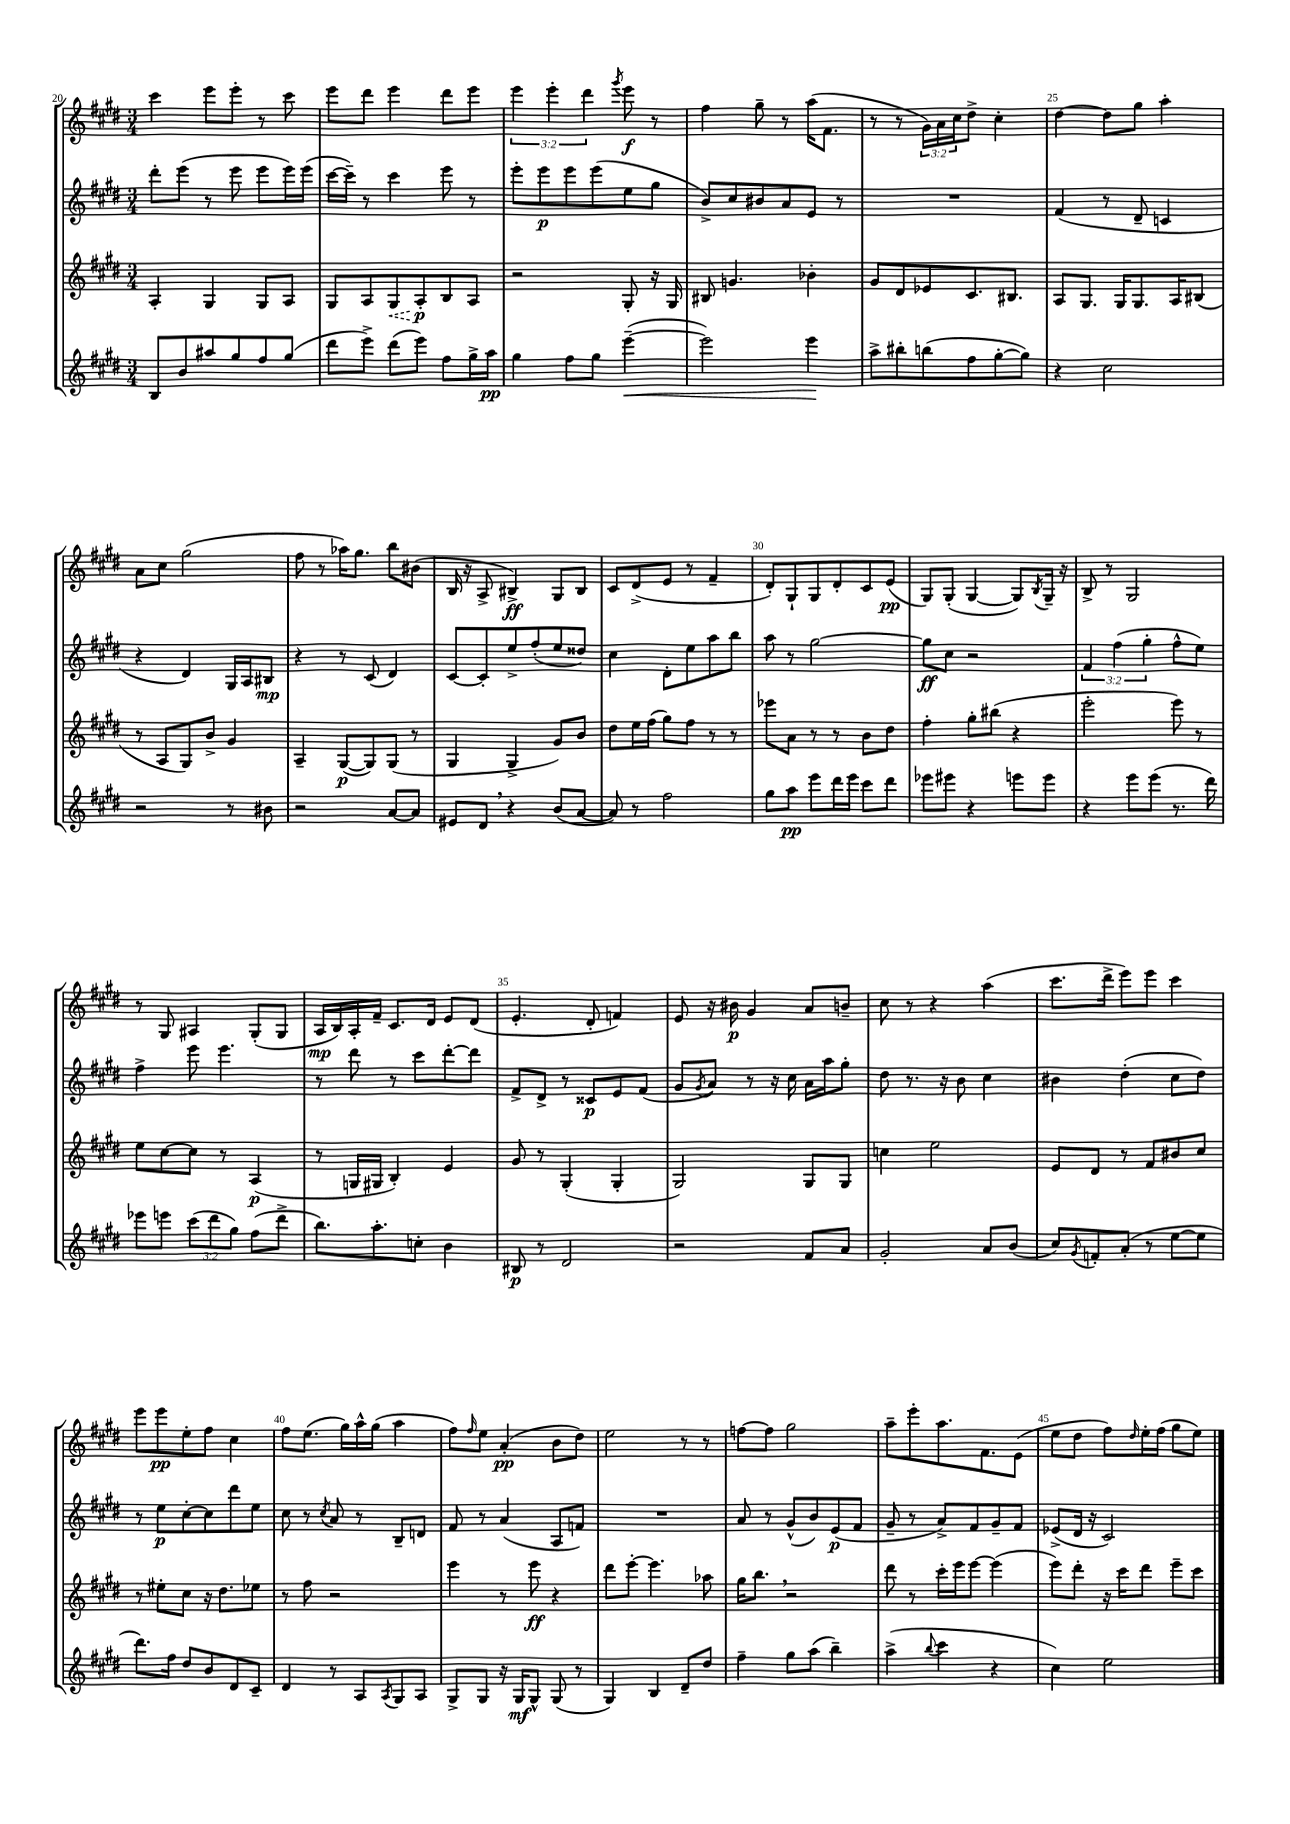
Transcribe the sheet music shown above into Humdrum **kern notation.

**kern	**dynam	**kern	**dynam	**kern	**dynam	**kern	**dynam
*part4	*part4	*part3	*part3	*part2	*part2	*part1	*part1
*staff4	*staff4	*staff3	*staff3	*staff2	*staff2	*staff1	*staff1
*clefG2	*	*clefG2	*	*clefG2	*	*clefG2	*
*k[f#c#g#d#]	*	*k[f#c#g#d#]	*	*k[f#c#g#d#]	*	*k[f#c#g#d#]	*
*M3/4	*	*M3/4	*	*M3/4	*	*M3/4	*
=20	=20	=20	=20	=20	=20	=20	=20
8B/L	.	4A'/	.	8ddd#'\L	.	4ccc#\	.
8b/	.	.	.	(8eee\J	.	.	.
8aa#X/	.	4G#/	.	8r	.	8eee\L	.
8gg#/	.	.	.	8eee\	.	8eee'\J	.
8ff#/	.	8G#/L	.	8eee\L	.	8r	.
(8gg#/J	.	8A/J	.	16eee\L)	.	8ccc#\	.
.	.	.	.	(16eee\JJ	.	.	.
=21	=21	=21	=21	=21	=21	=21	=21
8ddd#\L	.	8G#/L	.	[16ccc#\LL	.	8eee\L	.
.	.	.	.	16ccc#~\JJ])	.	.	.
8eee^\J)	.	8A/	.	8r	.	8ddd#\J	.
!	!	!	!LO:HP:b	!	!	!	!
(8ddd#\L	.	8G#/	<	4ccc#\	.	4eee\	.
8eee\J)	.	8A'/	p	.	.	.	.
8ff#\L	.	8B/	[	8eee\	.	8ddd#\L	.
16gg#^\L	.	8A/J	.	8r	.	8eee\J	.
16aa\JJ	pp	.	.	.	.	.	.
=22	=22	=22	=22	=22	=22	=22	=22
4gg#\	.	2r	.	8eee'\L	.	6eee\	.
.	.	.	.	8eee\	p	.	.
.	.	.	.	.	.	6eee'\	.
8ff#\L	.	.	.	8eee\	.	.	.
.	.	.	.	.	.	6ddd#\	.
8gg#\J	.	.	.	(8eee\	.	.	.
.	.	.	.	.	.	8qggg#/	.
!	!LO:HP:b	!	!	!	!	!	!
([4eee~\	<	8G#'/	.	8ee\	.	8eee\	f
.	.	16r	.	8gg#\J	.	8r	.
.	.	16G#/	.	.	.	.	.
=23	=23	=23	=23	=23	=23	=23	=23
2eee\])	.	8B#X/	.	8b^/L)	.	4ff#\	.
.	.	4.gn/	.	8cc#/	.	.	.
.	.	.	.	8b#X/	.	8gg#~\	.
.	.	.	.	8a/	.	8r	.
4eee\	.	4b-X'\	.	8e/J	.	(16aa\KL	.
.	.	.	.	.	.	8.f#\J	.
.	.	.	.	8r	.	.	.
.	[	.	.	.	.	.	.
=24	=24	=24	=24	=24	=24	=24	=24
8aa^\L	.	8g#/L	.	2.r	.	8r	.
8bb#X'\	.	8d#/	.	.	.	8r	.
(8bbn\	.	8e-X/	.	.	.	24g#\LL)	.
.	.	.	.	.	.	24a\	.
.	.	.	.	.	.	24cc#\J	.
8ff#\	.	8.c#/	.	.	.	8dd#^\J	.
[8gg#'\	.	.	.	.	.	4cc#'\	.
.	.	8.B#X/J	.	.	.	.	.
8gg#\J])	.	.	.	.	.	.	.
=25	=25	=25	=25	=25	=25	=25	=25
4r	.	8A/L	.	(4f#/	.	[4dd#\	.
.	.	8.G#/J	.	.	.	.	.
2cc#\	.	.	.	8r	.	8dd#\L]	.
.	.	16G#/KL	.	.	.	.	.
.	.	8.G#/	.	8d#~/	.	8gg#\J	.
.	.	.	.	4cn/	.	4aa'\	.
.	.	16A/K	.	.	.	.	.
.	.	(8B#X/J	.	.	.	.	.
!!LO:LB:g=z
=26	=26	=26	=26	=26	=26	=26	=26
2r	.	8r	.	4r	.	8a\L	.
.	.	8A/L	.	.	.	8cc#\J	.
.	.	8G#/)	.	4d#/)	.	(2gg#\	.
.	.	8b^/J	.	.	.	.	.
8r	.	4g#/	.	16G#/LL	.	.	.
.	.	.	.	16A/J	.	.	.
8b#X\	.	.	.	8B#X/J	mp	.	.
=27	=27	=27	=27	=27	=27	=27	=27
2r	.	4A~/	.	4r	.	8ff#\	.
.	.	.	.	.	.	8r	.
.	.	([8G#/L	p	8r	.	16aa-X\KL)	.
.	.	.	.	.	.	8.gg#\J	.
.	.	8G#/])	.	(8c#/	.	.	.
[8a/L	.	(8G#/J	.	4d#/)	.	8bb\L	.
8a/J]	.	8r	.	.	.	(8b#X\J	.
=28	=28	=28	=28	=28	=28	=28	=28
8e#X/L	.	4G#/	.	[8c#/L	.	16B/	.
.	.	.	.	.	.	16r	.
8d#,/J	.	.	.	8c#'/]	.	8A^/	.
4r	.	4G#^/	.	8ee^/	.	4B#X^/)	ff
.	.	.	.	(8ff#'/	.	.	.
(8b/L	.	8g#/L)	.	8ee/	.	8G#/L	.
[8a/J	.	8b/J	.	8dd##X/J)	.	8B#/J	.
=29	=29	=29	=29	=29	=29	=29	=29
8a/])	.	8dd#\L	.	4cc#\	.	8c#/L	.
8r	.	16ee\L	.	.	.	(8d#^/	.
.	.	(16ff#\JJ	.	.	.	.	.
2ff#\	.	8gg#\L)	.	8d#'\L	.	8e/J	.
.	.	8ff#\J	.	8ee\	.	8r	.
.	.	8r	.	8aa\	.	4f#~/	.
.	.	8r	.	8bb\J	.	.	.
=30	=30	=30	=30	=30	=30	=30	=30
8gg#\L	.	8eee-X\L	.	8aa\	.	8d#'/L)	.
8aa\J	pp	8a\J	.	8r	.	8G#`/	.
8eee\L	.	8r	.	[2gg#\	.	8G#/	.
16ddd#\L	.	8r	.	.	.	8d#'/	.
16eee\JJ	.	.	.	.	.	.	.
8ccc#\L	.	8b\L	.	.	.	8c#/	.
8ddd#\J	.	8dd#\J	.	.	.	(8e/J	pp
=31	=31	=31	=31	=31	=31	=31	=31
8eee-X\L	.	4ff#'\	.	8gg#\L]	ff	8G#/L)	.
8eee#X\J	.	.	.	8cc#\J	.	(8G#'/J	.
4r	.	8gg#'\L	.	2r	.	[4G#/	.
.	.	(8bb#X\J	.	.	.	.	.
8eeen\L	.	4r	.	.	.	8G#/L])	.
.	.	.	.	.	.	8qB/	.
8eee\J	.	.	.	.	.	16G#~/Jk	.
.	.	.	.	.	.	16r	.
=32	=32	=32	=32	=32	=32	=32	=32
4r	.	2eee'\	.	6f#/	.	8B^/	.
.	.	.	.	.	.	8r	.
.	.	.	.	(6ff#\	.	.	.
8eee\L	.	.	.	.	.	2G#/	.
.	.	.	.	6gg#'\	.	.	.
(8eee\J	.	.	.	.	.	.	.
8.r	.	8eee\)	.	8ff#^^\L	.	.	.
.	.	8r	.	8ee\J)	.	.	.
16ddd#\)	.	.	.	.	.	.	.
!!LO:LB:g=z
=33	=33	=33	=33	=33	=33	=33	=33
8eee-X\L	.	8ee\L	.	4ff#^\	.	8r	.
8eeen\J	.	[8cc#\	.	.	.	8G#/	.
(12ccc#\L	.	8cc#\J]	.	8eee\	.	4A#X/	.
12ddd#\	.	.	.	.	.	.	.
.	.	8r	.	4.eee\	.	.	.
12gg#\J)	.	.	.	.	.	.	.
(8ff#\L	.	(4A/	p	.	.	(8G#'/L	.
8ddd#^\J	.	.	.	.	.	8G#/J	.
=34	=34	=34	=34	=34	=34	=34	=34
8.bb\L)	.	8r	.	8r	.	16A/LL	mp
.	.	.	.	.	.	16B/)	.
.	.	16Gn/LL	.	8ddd#\	.	16A'/	.
8.aa'\	.	16G#X/JJ	.	.	.	16f#~/JJ	.
.	.	4B'/)	.	8r	.	8.c#/L	.
8ccn'\J	.	.	.	8ccc#\L	.	.	.
.	.	.	.	.	.	16d#/Jk	.
4b\	.	4e/	.	[8ddd#'\	.	8e/L	.
.	.	.	.	8ddd#\J]	.	(8d#/J	.
=35	=35	=35	=35	=35	=35	=35	=35
8B#X/	p	8g#/	.	8f#^/L	.	4.e'/	.
8r	.	8r	.	8d#^/J	.	.	.
2d#/	.	(4G#'/	.	8r	.	.	.
.	.	.	.	8c##X/L	p	8d#'/	.
.	.	4G#'/	.	8e/	.	4fn/)	.
.	.	.	.	(8f#/J	.	.	.
=36	=36	=36	=36	=36	=36	=36	=36
2r	.	2G#/)	.	8g#/L	.	8e/	.
.	.	.	.	8qg#/	.	.	.
.	.	.	.	8a/J)	.	16r	.
.	.	.	.	.	.	16b#X\	p
.	.	.	.	8r	.	4g#/	.
.	.	.	.	16r	.	.	.
.	.	.	.	16cc#\	.	.	.
8f#/L	.	8G#/L	.	16a\LL	.	8a/L	.
.	.	.	.	16aa\J	.	.	.
8a/J	.	8G#/J	.	8gg#'\J	.	8bn~/J	.
=37	=37	=37	=37	=37	=37	=37	=37
2g#'/	.	4ccn\	.	8dd#\	.	8cc#\	.
.	.	.	.	8.r	.	8r	.
.	.	2ee\	.	.	.	4r	.
.	.	.	.	16r	.	.	.
.	.	.	.	8b\	.	.	.
8a/L	.	.	.	4cc#\	.	(4aa\	.
(8b/J	.	.	.	.	.	.	.
=38	=38	=38	=38	=38	=38	=38	=38
8cc#/L)	.	8e/L	.	4b#X\	.	8.ccc#\L	.
8qg#/	.	.	.	.	.	.	.
8fn'/	.	8d#/J	.	.	.	.	.
.	.	.	.	.	.	16ddd#^\Jk	.
(8a'/J	.	8r	.	(4dd#'\	.	8eee\L)	.
8r	.	8f#/L	.	.	.	8eee\J	.
[8ee\L	.	8b#X/	.	8cc#\L	.	4ccc#\	.
8ee\J]	.	8cc#/J	.	8dd#\J)	.	.	.
!!LO:LB:g=z
=39	=39	=39	=39	=39	=39	=39	=39
8.ddd#\L)	.	8r	.	8r	.	8eee\L	.
.	.	8ee#X'\L	.	8ee\L	p	8eee\	pp
16ff#\Jk	.	.	.	.	.	.	.
8dd#/L	.	8cc#\J	.	[8cc#'\	.	8ee'\	.
8b/	.	16r	.	8cc#\]	.	8ff#\J	.
.	.	8.dd#\L	.	.	.	.	.
8d#/	.	.	.	8ddd#\	.	4cc#\	.
8c#~/J	.	8ee-X\J	.	8ee\J	.	.	.
=40	=40	=40	=40	=40	=40	=40	=40
4d#/	.	8r	.	8cc#\	.	8ff#\L	.
.	.	8ff#\	.	8r	.	(8.ee\J	.
.	.	.	.	8qcc#/	.	.	.
8r	.	2r	.	8a/	.	.	.
.	.	.	.	.	.	16gg#\LL)	.
8A/L	.	.	.	8r	.	16aa^^\	.
.	.	.	.	.	.	(16gg#\JJ	.
8qA/	.	.	.	.	.	.	.
8G#/	.	.	.	8B~/L	.	4aa\	.
8A/J	.	.	.	8dn/J	.	.	.
=41	=41	=41	=41	=41	=41	=41	=41
8G#^/L	.	4eee\	.	8f#/	.	8ff#\L)	.
.	.	.	.	.	.	16qqff#/	.
8G#/J	.	.	.	8r	.	8ee\J	.
16r	.	8r	.	(4a/	.	(4a'/	pp
16G#/KL	mf	.	.	.	.	.	.
8G#^^/J	.	8eee\	ff	.	.	.	.
(8G#/	.	4r	.	8A/L	.	8b\L	.
8r	.	.	.	8fn/J)	.	8dd#\J)	.
=42	=42	=42	=42	=42	=42	=42	=42
4G#/)	.	8ddd#\L	.	2.r	.	2ee\	.
.	.	[8eee'\J	.	.	.	.	.
4B/	.	4.eee\]	.	.	.	.	.
8d#~/L	.	.	.	.	.	8r	.
8dd#/J	.	8aa-X\	.	.	.	8r	.
=43	=43	=43	=43	=43	=43	=43	=43
4ff#~\	.	16gg#\KL	.	8a/	.	[8ffn\L	.
.	.	8.bb,\J	.	.	.	.	.
.	.	.	.	8r	.	8ff\J]	.
8gg#\L	.	2r	.	(8g#^^/L	.	2gg#\	.
(8aa\J	.	.	.	8b/)	.	.	.
4bb~\)	.	.	.	(8e/	p	.	.
.	.	.	.	8f#/J	.	.	.
=44	=44	=44	=44	=44	=44	=44	=44
(4aa^\	.	8ddd#\	.	8g#~/	.	8aa~\L	.
.	.	8r	.	8r	.	8eee'\	.
8qqbb/	.	.	.	.	.	.	.
4ccc#\	.	16ccc#'\LL	.	8a^/L)	.	8.aa\	.
.	.	16eee\J	.	.	.	.	.
.	.	[8eee\J	.	8f#/	.	.	.
.	.	.	.	.	.	8.f#\	.
4r	.	(4eee\]	.	8g#~/	.	.	.
.	.	.	.	8f#/J	.	(8e\J	.
=45	=45	=45	=45	=45	=45	=45	=45
4cc#\)	.	8eee\L)	.	(8e-X^/L	.	8ee\L	.
.	.	8ddd#'\J	.	16d#/Jk	.	8dd#\J	.
.	.	.	.	16r	.	.	.
2ee\	.	16r	.	2c#/)	.	8ff#\L)	.
.	.	16ccc#\KL	.	.	.	.	.
.	.	.	.	.	.	16qqdd#/	.
.	.	8ddd#\J	.	.	.	16ee'\L	.
.	.	.	.	.	.	(16ff#\JJ	.
.	.	8eee~\L	.	.	.	8gg#\L	.
.	.	8ccc#\J	.	.	.	8ee\J)	.
==	==	==	==	==	==	==	==
*-	*-	*-	*-	*-	*-	*-	*-
